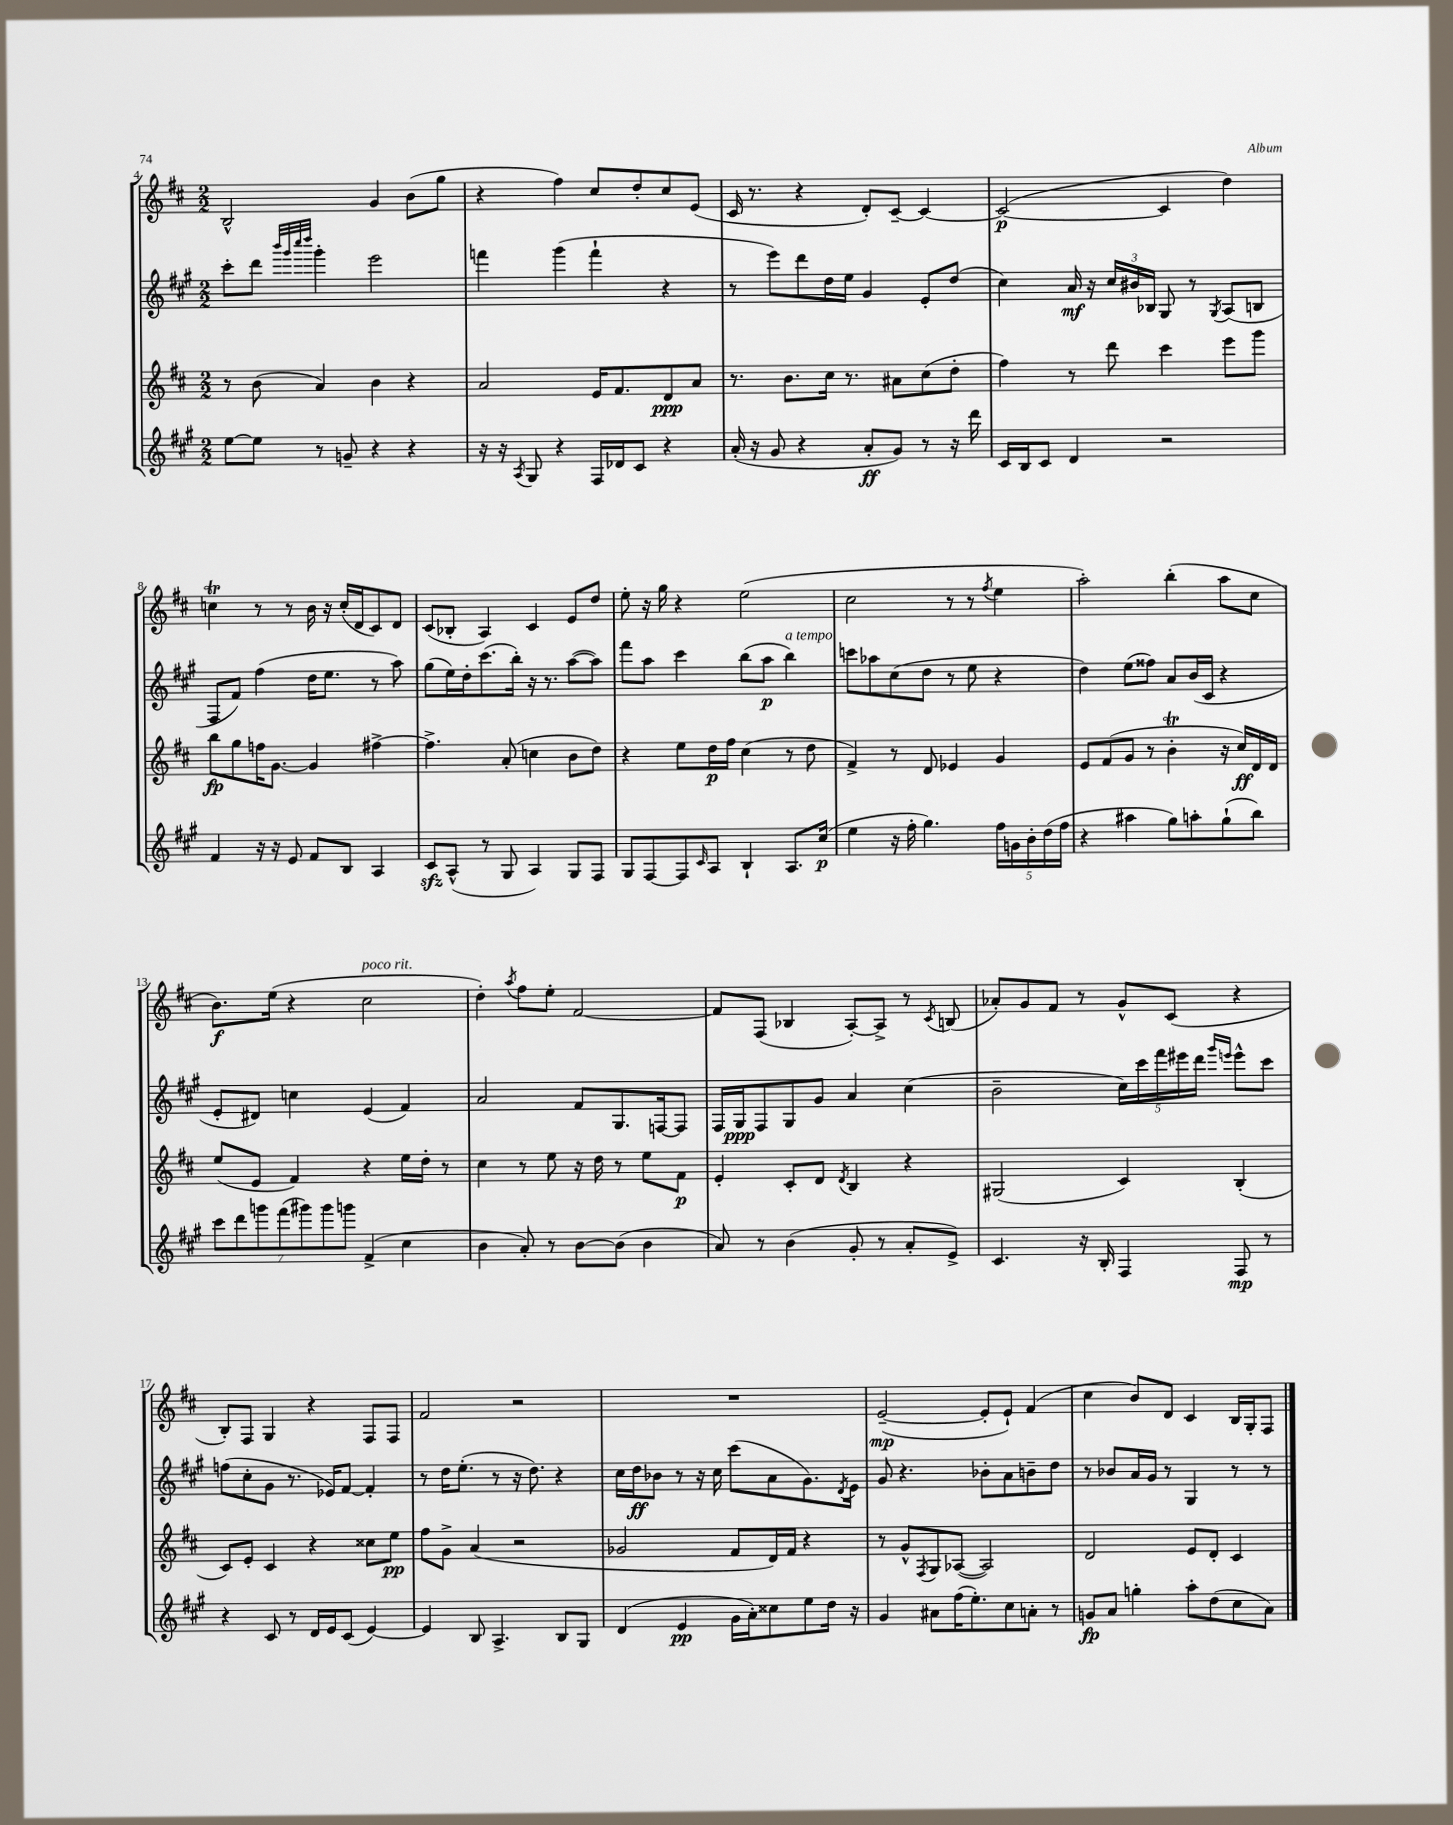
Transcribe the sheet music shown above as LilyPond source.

<<
\new StaffGroup <<
\new Staff = "s0" {
    \clef treble \key d \major \numericTimeSignature \time 2/2
    b2-^ g'4 b'8( g''8 |
    r4 fis''4) cis''8 d''8-. cis''8 e'8( |
    cis'16 r8. r4 d'8-.) cis'8~-- cis'4~ |
    cis'2~\p( cis'4 d''4) |
    c''4\trill r8 r8 b'16 r16 c''16-.( d'16 cis'8) d'8 |
    cis'8( bes8-. a4) cis'4 e'8 d''8 |
    e''8-. r16 g''16 r4 e''2( |
    cis''2 r8 r8 \acciaccatura { fis''8 } e''4 |
    a''2-.) b''4-.( a''8 cis''8 |
    b'8.\f) e''16( r4 cis''2^\markup { \italic "poco rit." } |
    d''4-.) \acciaccatura { a''8 } fis''8 e''8-. fis'2~ |
    fis'8 fis8( bes4 a8~-.) a8-> r8 \acciaccatura { cis'8 } b8( |
    aes'8-.) g'8 fis'8 r8 g'8-^ cis'8( r4 |
    b8-.) fis8 g4 r4 fis8 fis8 |
    fis'2 r2 |
    R1 |
    e'2~--\mp( e'8-. e'8-!) fis'4( |
    cis''4 b'8) d'8 cis'4 b16 g16-. fis8 \bar "|." |
}
\new Staff = "s1" {
    \clef treble \key a \major \numericTimeSignature \time 2/2
    cis'''8-. d'''8 \grace { b'''32 gis'''32 cis''''32 d''''32 } gis'''4-. e'''2 |
    f'''4 gis'''4( f'''4-! r4 |
    r8 e'''8) d'''8 d''16 e''16 gis'4 e'8-. d''8( |
    cis''4) a'16\mf r16 \tuplet 3/2 { cis''16 bis'16 bes16 } gis8 r8 \acciaccatura { gis8 } a8( b8 |
    fis8 fis'8) fis''4( d''16 e''8. r8 a''8) |
    gis''8( e''16) d''16-. cis'''8.( b''16-.) r16 r8. a''8~( a''8) |
    fis'''8 a''8 cis'''4 b''8( a''8\p b''4^\markup { \italic "a tempo" }) |
    c'''8 aes''8 cis''8( d''8 r8 e''8 r4 |
    d''4) e''8( fisis''8) a'8 b'16( cis'16 r4 |
    e'8-. dis'8) c''4 e'4( fis'4) |
    a'2 fis'8 gis8. f16~ f8 |
    fis16 gis16\ppp fis8 gis8 gis'8 a'4 cis''4( |
    b'2-- \tuplet 5/4 { cis''16) cis'''16 fis'''16 eis'''16 d'''16 } \grace { gis'''16 e'''16 } e'''8-^ cis'''8 |
    f''8( cis''8-. gis'8 r8. ees'16) fis'8~ fis'4-. |
    r8 d''16 e''8.-.( r8 r16 d''8.) r4 |
    cis''16 d''16\ff bes'8 r8 r16 cis''16 cis'''8( a'8 gis'8.) \acciaccatura { d'8 } e'16 |
    gis'8 r4. bes'8-. a'8 b'8-- d''8 |
    r8 bes'8 a'16 gis'16 r8 gis4 r8 r8 \bar "|." |
}
\new Staff = "s2" {
    \clef treble \key d \major \numericTimeSignature \time 2/2
    r8 b'8( a'4) b'4 r4 |
    a'2 e'16 fis'8. d'8\ppp a'8 |
    r8. b'8. cis''16 r8. ais'8 cis''8( d''8-. |
    fis''4) r8 d'''8 cis'''4 e'''8 g'''8 |
    b''8\fp g''8 f''16 g'8.~ g'4 fis''4~-> |
    fis''4.-> a'8-.( c''4 b'8 d''8) |
    r4 e''8 d''16\p fis''16 cis''4( r8 d''8 |
    fis'4->) r8 d'8 ees'4 g'4 |
    e'8 fis'8( g'8 r8 b'4-.\trill r16 cis''16\ff) d'16 d'16 |
    e''8( e'8 fis'4) r4 e''16 d''16-. r8 |
    cis''4 r8 e''8 r16 d''16 r8 e''8 fis'8\p |
    e'4-. cis'8-. d'8 \acciaccatura { d'8 } b4 r4 |
    gis2( cis'4) b4-.( |
    cis'8) e'8-. cis'4 r4 cisis''8 e''8\pp |
    fis''8 g'8-> a'4( r2 |
    ges'2 fis'8 d'16) fis'16 r4 |
    r8 g'8-^ \acciaccatura { fis8 } g8 aes8~( aes2) |
    d'2 e'8 d'8-. cis'4 \bar "|." |
}
\new Staff = "s3" {
    \clef treble \key a \major \numericTimeSignature \time 2/2
    e''8~ e''8 r8 g'8-- r4 r4 |
    r16 r16 \acciaccatura { a8 } gis8 r4 fis16 des'16 cis'8 r4 |
    a'16-.( r16 gis'8 r4 a'8-.\ff gis'8) r8 r16 d'''16 |
    cis'16 b16 cis'8 d'4 r2 |
    fis'4 r16 r16 e'8 fis'8 b8 a4 |
    cis'8\sfz a8-^( r8 gis8 a4) gis8 fis8 |
    gis8 fis8~ fis8 \grace { cis'16 } a8 b4-! a8. cis''16\p( |
    e''4 r16 fis''16-. gis''4.) \tuplet 5/4 { fis''16 g'16 b'16-. d''16( fis''16 } |
    r4 ais''4 gis''8) a''8-. gis''8-!( b''8) |
    \tuplet 7/4 { cis'''8 d'''8 g'''8 fis'''8( gis'''8) gis'''8 g'''8 } fis'4->( cis''4 |
    b'4 a'8-.) r8 b'8~ b'8( b'4 |
    a'8) r8 b'4( gis'8-. r8 a'8-. e'8->) |
    cis'4. r16 b16-. fis4 fis8\mp r8 |
    r4 cis'8 r8 d'16 e'16 cis'8( e'4~) |
    e'4 b8 a4.-> b8 gis8 |
    d'4( e'4\pp gis'16 a'16-.) cisis''8 e''8 d''16 r16 |
    gis'4 ais'8 fis''16( e''8.-.) cis''8 a'8-. r8 |
    g'8\fp a'8 g''4-. a''8-. d''8( cis''8 a'8) \bar "|." |
}
>>
>>
\layout { \context { \Score currentBarNumber = #4 } }
